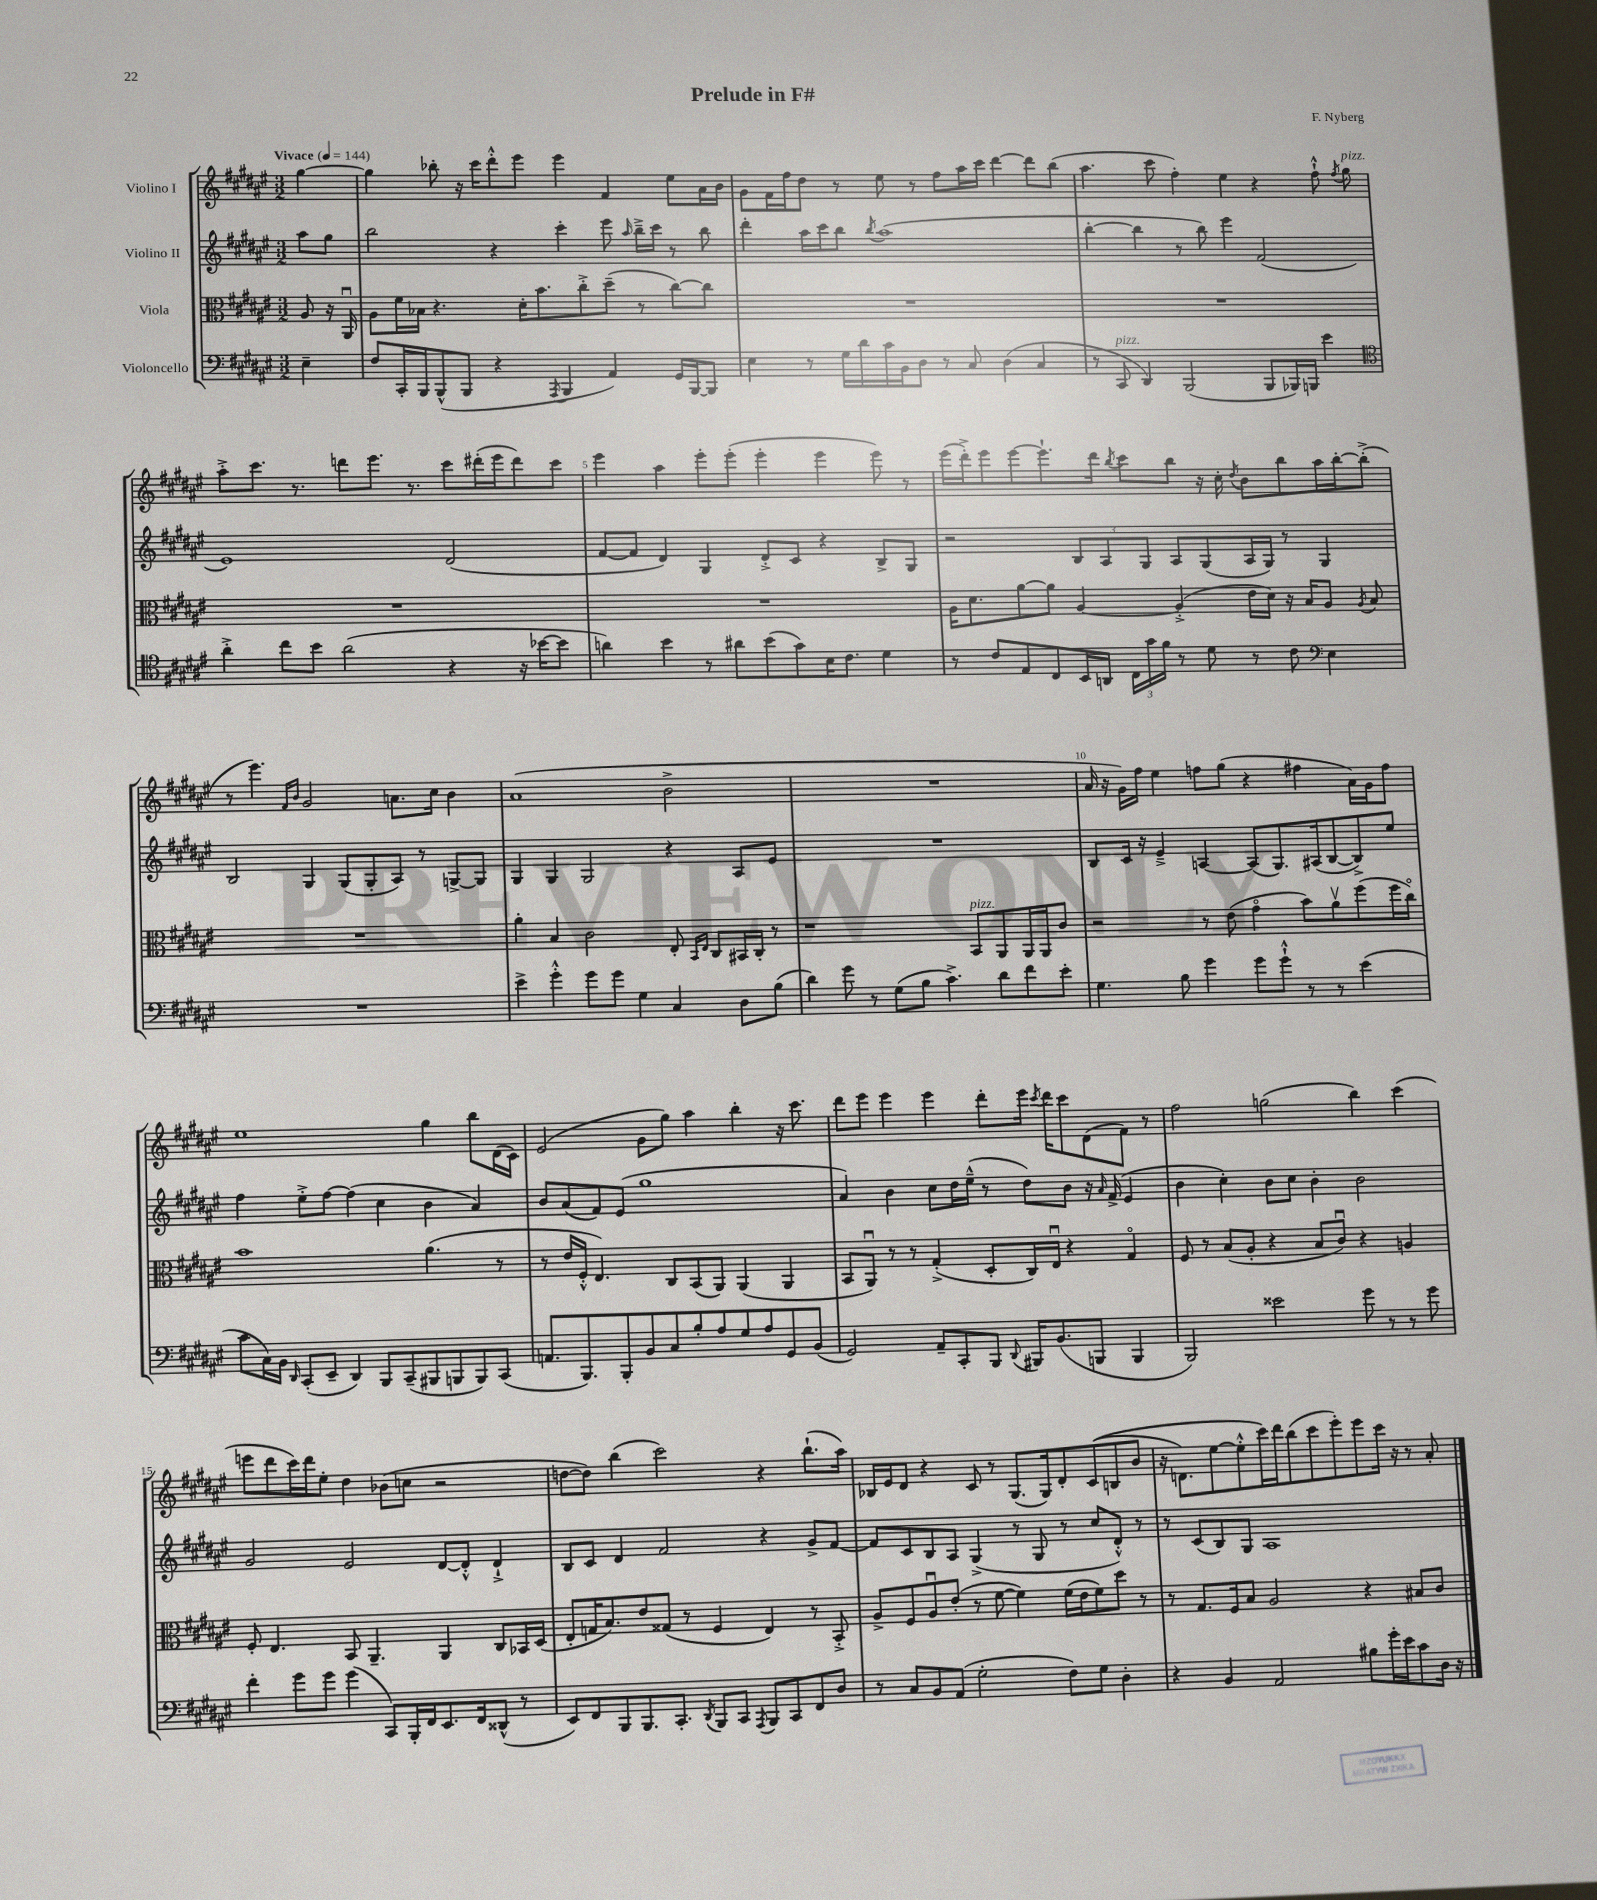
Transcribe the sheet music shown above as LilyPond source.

\header { title = "Prelude in F#" composer = "F. Nyberg" }
<<
\new StaffGroup <<
\new Staff = "s0" \with { instrumentName = "Violino I" } {
    \clef treble \key fis \major \numericTimeSignature \time 3/2 \partial 4 \tempo "Vivace" 4 = 144
    \autoBeamOff gis''4~ |
    gis''4 bes''8-. r16 cis'''16[ dis'''8-.-^ eis'''8] eis'''4 fis'4 eis''8[ ais'16 b'16] |
    gis'8[ fis'16 fis''16 dis''8] r8 eis''8 r8 fis''8[ ais''16 cis'''16] dis'''4~ dis'''8[ b''8]( |
    ais''4. cis'''8 fis''4-.) eis''4 r4 fis''8-!-^ \acciaccatura { fis''8 } gis''8^\markup { \italic "pizz." } |
    ais''8[-.-> cis'''8.] r8. d'''8[ eis'''8.] r8. cis'''8[ dis'''16-.( eis'''16 dis'''8) cis'''8] |
    eis'''4 ais''4 eis'''8[-. eis'''8]-.( eis'''4-. eis'''4 eis'''8) r8 |
    eis'''16[( dis'''16-.->) eis'''8 eis'''8~ eis'''8.-! dis'''16] \acciaccatura { b''8 } cis'''8[ b''8] r16 cis''16-. \acciaccatura { dis''8 } b'8[ b''8 ais''16 b''16~-. b''8]-.->( |
    r8 eis'''4.) \grace { fis'16[ b'16] } gis'2 a'8.[ cis''16] b'4 |
    ais'1( b'2-> |
    R1. |
    ais'16 r16 gis'16[) fis''16] eis''4 f''8[ gis''8]( r4 fis''4 ais'16[) gis'16 fis''8] |
    eis''1 gis''4 b''8[ dis'16( cis'16]) |
    eis'2( gis'8[ gis''8]) ais''4 b''4-. r16 cis'''8. |
    dis'''8[ eis'''8] eis'''4 eis'''4 dis'''8[-. eis'''16] \acciaccatura { cis'''8 } dis'''16[ cis'''8 dis'8( fis'8]) r8 |
    fis''2 g''2( b''4) cis'''4( |
    e'''8[ dis'''8 cis'''16) dis'''16 eis''8]-. dis''4 bes'8[( c''8] r2 |
    d''8[~ d''8]) b''4( cis'''2) r4 b''8.[-!( ais''16]) |
    bes16[ eis'16 dis'8] r4 cis'8 r8 gis8.[( gis16) dis'8-. cis'8(\( b8 b'8] |
    r16 d'8.[) eis''8~ eis''8-.-^ cis'''16\) dis'''16 b''8( cis'''8 eis'''8-.) eis'''8 cis'''16] r16 r8 ais'8-. \bar "|." |
}
\new Staff = "s1" \with { instrumentName = "Violino II" } {
    \clef treble \key fis \major \numericTimeSignature \time 3/2 \partial 4
    \autoBeamOff ais''8[ gis''8] |
    b''2 r4 cis'''4-. eis'''8 \grace { ais''16 } b''16[---> cis'''16] r8 b''8 |
    dis'''4-. ais''16[ cis'''16 b''8] \acciaccatura { b''8 } ais''1( |
    b''4~-. b''4 r8 b''8) eis'''4 fis'2( |
    eis'1) dis'2( |
    fis'8[~ fis'8] dis'4) gis4 dis'8[-.-> cis'8] r4 b8[-> gis8] |
    r2 \tuplet 3/2 { b8[ ais8 gis8] } ais8[ gis8( ais16 gis16]) r8 gis4 |
    b2 gis4 gis8[( gis8-. ais8]) r8 g8[~-> g8] |
    gis4 gis4 gis2 r4 ais8[ eis'8] |
    R1. |
    b8[ cis'16] r16 eis'4---> a4~ a8[( gis8.) ais16( b8~ b8->) eis''8] |
    fis''4 eis''8[-.-> fis''8]~ fis''4( cis''4 b'4 ais'4) |
    b'8[ ais'8( fis'8) eis'8]( gis''1 |
    ais'4) b'4 cis''8[ dis''16 eis''16]---^( r8 dis''8[) b'8] r16 \grace { ais'16 } fis'16->( eis'4 |
    b'4 cis''4-.) b'8[ cis''8] b'4-. b'2 |
    gis'2 eis'2 dis'8[~ dis'8]-.-^ dis'4-!-> |
    b8[ cis'8] dis'4 fis'2 r4 gis'8[-> fis'8]~ |
    fis'8[ cis'8 b8 ais8] gis4->( r8 gis8 r8 cis''8[ dis'8]-.-^) r8 |
    r8 cis'8[( b8) gis8] ais1 \bar "|." |
}
\new Staff = "s2" \with { instrumentName = "Viola" } {
    \clef alto \key fis \major \numericTimeSignature \time 3/2 \partial 4
    \autoBeamOff ais8 r16 ais,16\downbow |
    ais8[ fis'16 bes16] r4. dis'16[-. b'8. cis''8-.-> dis''8]--( r8 cis''8[~) cis''8] |
    R1. |
    R1. |
    R1. |
    R1. |
    ais16[ dis'8. ais'8~ ais'8] ais4~ ais4-.->( eis'16[ dis'16]) r16 b16[ ais8] \acciaccatura { ais8 } b8 |
    R1. |
    ais'4-. b4 cis'2 eis8-. \grace { b,16[ eis16] } cis8[ bis,16 cis16]-. r8 |
    r1 b,8[^\markup { \italic "pizz." } ais,8 ais,16 ais,16 cis'8] |
    r2 r8 eis'8( gis'4\flageolet b'8[) ais'8\upbow fis''8( fis''16 cis''16]\flageolet) |
    b'1 ais'4.( r8 |
    r8 eis'16[ fis16]-.-^ eis4.) cis8[ b,8( ais,8]) ais,4( ais,4 |
    b,8[ ais,8]\downbow) r8 r8 gis4-.->( dis8[-. cis16) eis16]\downbow r4 gis4\flageolet |
    fis8 r8 b8[( ais8]-. r4 b8[ cis'8]\downbow) r4 a4 |
    fis8-. eis4. b,8 ais,4.-- ais,4 cis8[ bes,16 dis16]( |
    eis8[-. g16 b8.) eis'8 gisis8]( r8 fis4 eis4) r8 b,8-.-> |
    ais8[-> fis8 ais8\downbow eis'8]-.( r8 fis'8~ fis'4) fis'16[( eis'16 fis'8) dis''8] r8 |
    r8 gis8.[ fis16 b8] ais2 r4 bis8[ cis'8] \bar "|." |
}
\new Staff = "s3" \with { instrumentName = "Violoncello" } {
    \clef bass \key fis \major \numericTimeSignature \time 3/2 \partial 4
    \autoBeamOff eis4-- |
    fis8[ cis,16-. b,,16 b,,8-^( b,,8] r4 \acciaccatura { ais,,8 } b,,4 ais,4) gis,16[ b,,16~ b,,8] |
    eis4 r8 gis16[ dis'16 cis'16 b,16 dis8] r8 cis8 dis4( cis4 |
    r8 cis,8^\markup { \italic "pizz." } dis,4) b,,2( b,,8[ bes,,16) b,,16] eis'4 |
    \clef tenor ais'4-.-> cis''8[ b'8] ais'2( r4 r16 bes'16[~ bes'8] |
    a'4) b'4 r8 ais'8[ b'8( gis'8) b16 cis'8.] dis'4 |
    r8 cis'8[ eis8 cis8 b,16 a,16] \tuplet 3/2 { cis16[ gis'16 fis'16] } r8 dis'8 r8 cis'8 \clef bass eis4 |
    R1. |
    eis'4-> gis'4-.-^ gis'8[ gis'8] gis4 cis4 dis8[ b8]( |
    dis'4) gis'8 r8 gis8[( b8] cis'4.->) dis'8[ fis'8 eis'8]-. |
    gis4. b8 gis'4 gis'8[ gis'8]-!-^ r8 r8 eis'4( |
    cis'8[ cis16) b,16] \grace { dis,16 } cis,8[-.( eis,8]-- dis,4) b,,8[ cis,8--( bis,,8 b,,8 b,,8) cis,8]( |
    a,8.[ b,,8.) b,,8-. b,8 cis8 b8-. ais8 gis8 ais8 gis,8 b,8]( |
    gis,2) ais,8[-- cis,8-. b,,8] \appoggiatura { dis,8 } bis,,16[ b,8.( b,,8] b,,4 |
    b,,2) eisis'2 gis'8 r8 r8 gis'8 |
    fis'4-. gis'8[ gis'8] gis'4( cis,8[) b,,16-. fis,16 eis,8. fis,16 disis,8]-^( r8 |
    eis,8[) fis,8 b,,8 b,,8. cis,8.]-. \acciaccatura { dis,8 } b,,8[ cis,8] \acciaccatura { ais,,8 } b,,8[ cis,8 fis,8 dis8] |
    r8 cis8[ b,8 ais,8]( gis2-. fis8[) gis8] dis4-. |
    r4 b,4 ais,2 bis8[ gis'16-. eis'16 cis'8 dis16] r16 \bar "|." |
}
>>
>>
\layout { \context { \Score \override BarNumber.break-visibility = ##(#f #t #t) barNumberVisibility = #(every-nth-bar-number-visible 5) } }
